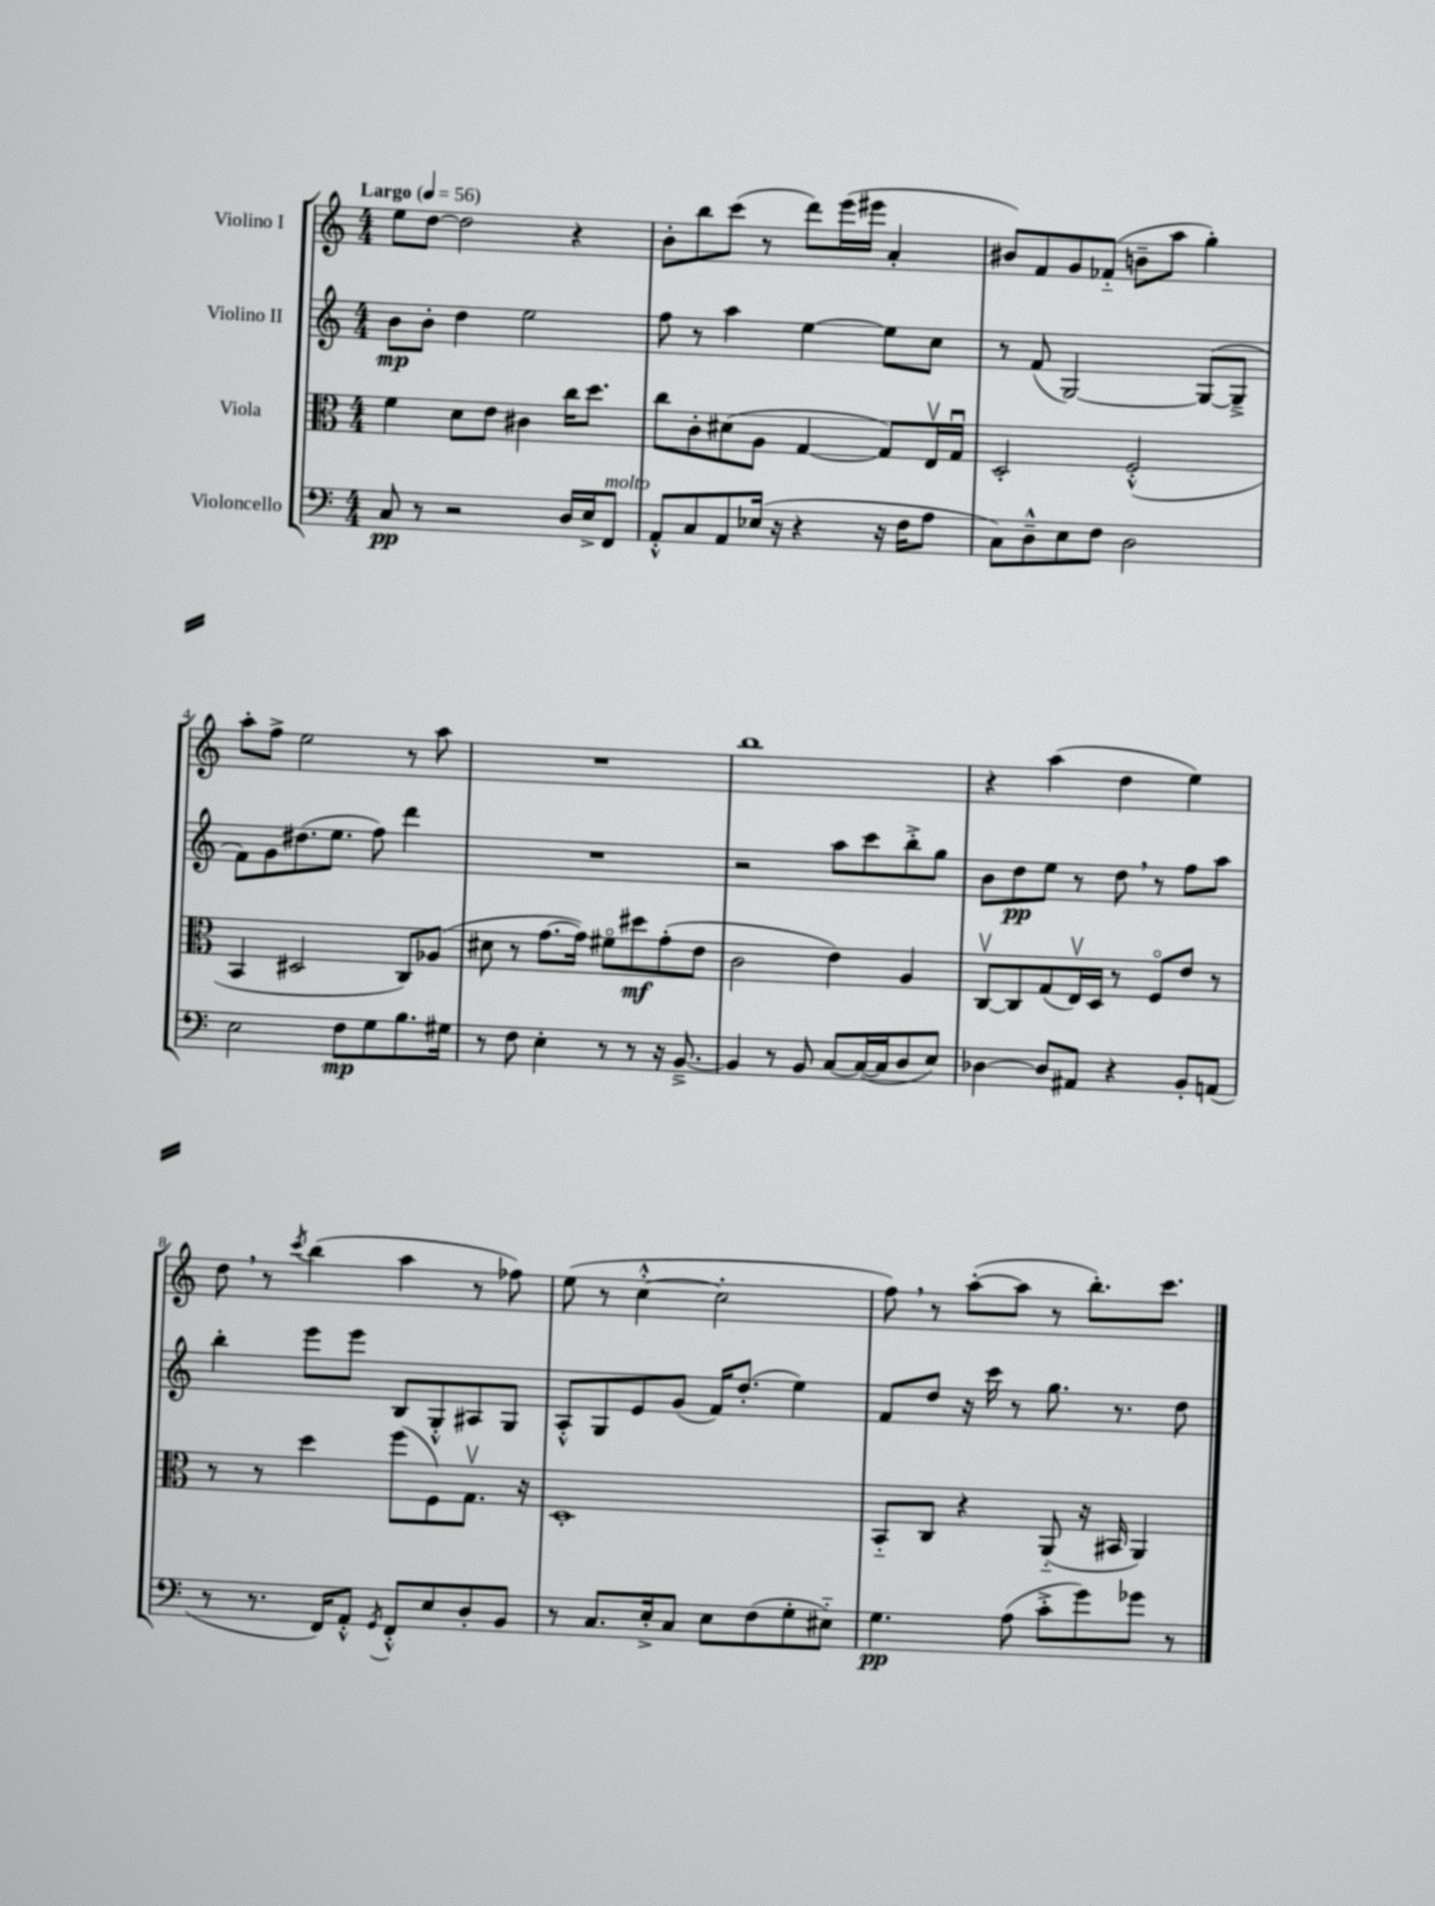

**kern	**kern	**kern	**kern
*staff4	*staff3	*staff2	*staff1
*clefF4	*clefC3	*clefG2	*clefG2
*k[]	*k[]	*k[]	*k[]
*M4/4	*M4/4	*M4/4	*M4/4
*MM56	*MM56	*MM56	*MM56
8C	4f	8b	8ee
8r	.	8b'	[8dd
2r	8d	4dd	2dd]
.	8e	.	.
.	4c#	2ee	.
16D	16cc	.	4r
16E^	8.dd	.	.
8FF	.	.	.
=	=	=	=
8AA'^^	8cc	8ff	8b'
8C	8c'	8r	8bb
8AA	(8d#	4aa	(8ccc
(16E-	8A	.	8r
16r	.	.	.
4r	[4G	[4ee	8ddd)
.	.	.	(16eee
.	.	.	16eee#
16r	8G])	8ee]	4a'
16F	.	.	.
8A	16Ev	8cc	.
.	16Gu	.	.
=	=	=	=
8C)	2D'	8r	8b#)
8D~^^	.	(8f	8f
8E	.	[2G)	8g
8F	.	.	(8f-'~
2D	(2F'^^	.	8b~
.	.	.	8aa
.	.	(8G_	4gg')
.	.	8G~^]	.
=	=	=	=
2E	4BB	8f)	8aa'
.	.	8g	8ff^
.	2D#	(8.dd#	2ee
.	.	8.ee	.
8F	.	.	.
8G	.	8ff)	.
8.B	8C)	4ddd	8r
.	(8A-	.	8aa
16G#	.	.	.
=	=	=	=
8r	8d#	1r	1r
8F	8r	.	.
4E'	[8.g	.	.
.	16g])	.	.
8r	8f#o	.	.
8r	8dd#	.	.
16r	(8g'	.	.
[8.BB~^	.	.	.
.	8e	.	.
=	=	=	=
4BB]	2c	2r	1bb
8r	.	.	.
8BB	.	.	.
[8C	4e)	8aa	.
(16C_	.	8ccc	.
16C]	.	.	.
8D	4A	8bb'^	.
8E)	.	8gg	.
=	=	=	=
[4D-	[8Cv	8b	4r
.	8C]	8dd	.
8D-]	(8G	8ee	(4aa
8AA#	16Ev)	8r	.
.	16D	.	.
4r	8r	8dd	4dd
.	8Fo	8r	.
8BB'	8e	8ff	4ee)
(8AA	8r	8aa	.
=	=	=	=
8r	8r	4bb'	8dd
8.r	8r	.	8r
.	.	.	8qccc
.	4dd	8eee	(4bb
16FF)	.	.	.
8AA'^^	.	8eee	.
8qGG	.	.	.
8FF'^^	(8ff	8B	4aa
8E	8F)	8G'^^	.
8D'	8.Gv	8A#	8r
8BB	.	8G	8ff-)
.	16r	.	.
=	=	=	=
8r	1D'	8A'^^	(8ee
8.C	.	8G	8r
.	.	8e	[4cc'^^
16E'^	.	.	.
8C	.	(8g	.
8E	.	16f)	2cc']
.	.	(8.dd'	.
(8F	.	.	.
8G'	.	4ee)	.
8E#'~)	.	.	.
=	=	=	=
4.G	8BB'~	8f	8ff)
.	8C	8dd	8r
.	4r	16r	([8aa'
.	.	16ccc	.
(8A	.	8r	8aa]
8c'^	(8AA'~	8.gg	8r
8g)	16r	.	8.bb')
.	16BB#	8.r	.
8g-	4AA)	.	.
.	.	.	8.ccc
8r	.	8dd	.
==	==	==	==
*-	*-	*-	*-
